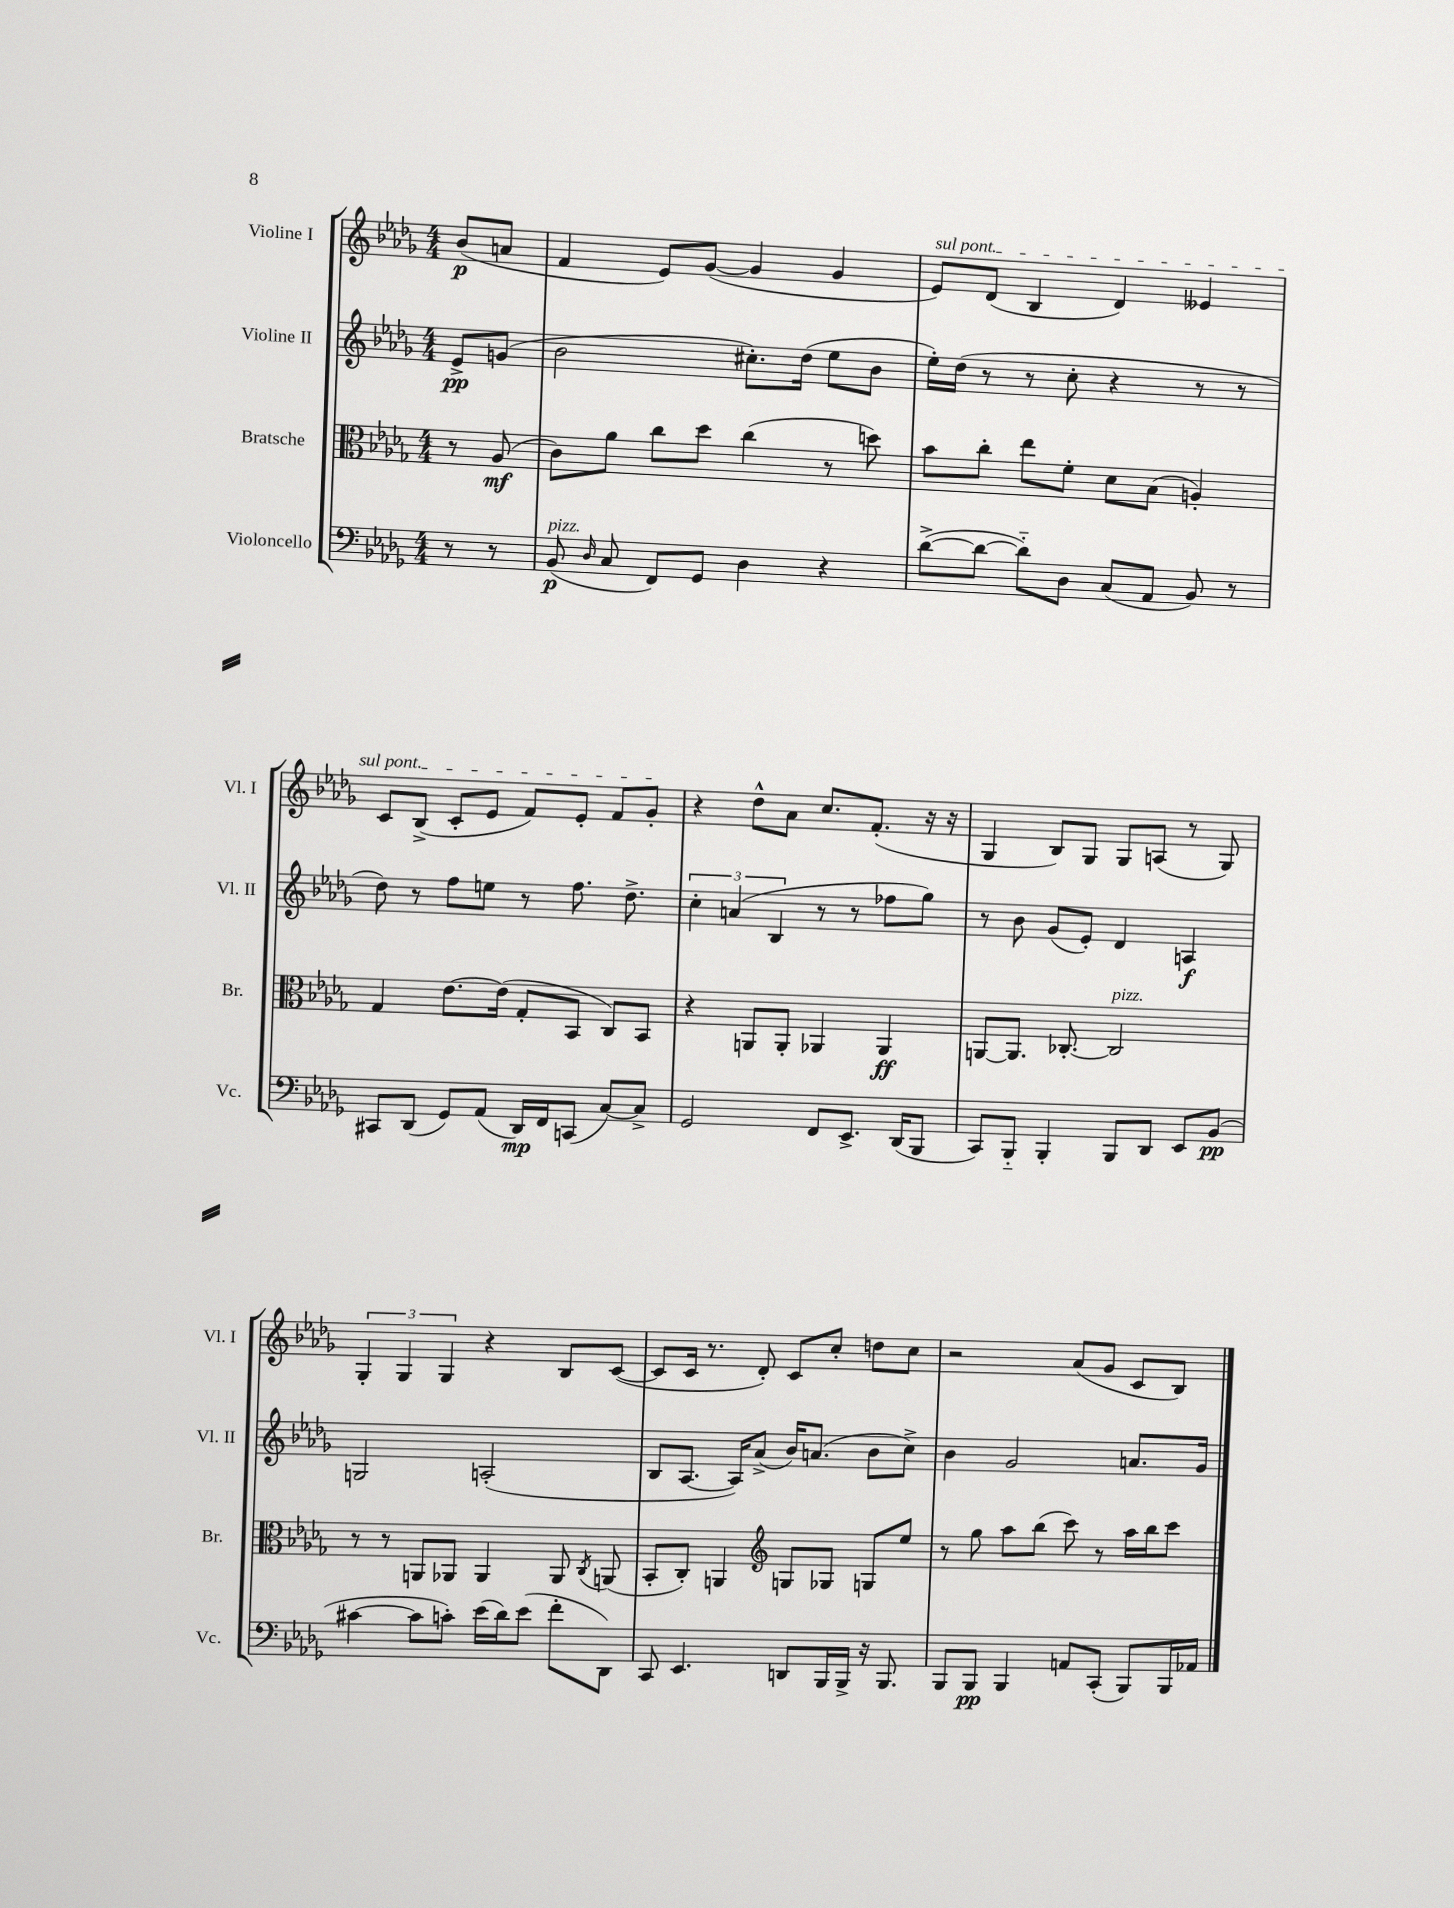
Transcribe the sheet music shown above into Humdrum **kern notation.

**kern	**dynam	**kern	**dynam	**kern	**dynam	**kern	**dynam
*part4	*part4	*part3	*part3	*part2	*part2	*part1	*part1
*staff4	*staff4	*staff3	*staff3	*staff2	*staff2	*staff1	*staff1
*I"Violoncello	*	*I"Bratsche	*	*I"Violine II	*	*I"Violine I	*
*I'Vc.	*	*I'Br.	*	*I'Vl. II	*	*I'Vl. I	*
*clefF4	*	*clefC3	*	*clefG2	*	*clefG2	*
*k[b-e-a-d-g-]	*	*k[b-e-a-d-g-]	*	*k[b-e-a-d-g-]	*	*k[b-e-a-d-g-]	*
*M4/4	*	*M4/4	*	*M4/4	*	*M4/4	*
=	=	=	=	=	=	=	=
8r	.	8r	.	8e-^/L	pp	(8b-/L	p
8r	.	(8A-/	mf	(8gn/J	.	8an/J	.
=1	=1	=1	=1	=1	=1	=1	=1
!LO:TX:a:i:t=pizz.	!	!	!	!	!	!	!
(8BB-/	p	8c\L)	.	2b-\	.	4f/	.
16qqD-/	.	.	.	.	.	.	.
8C/	.	8a-\J	.	.	.	.	.
8FF/L)	.	8cc\L	.	.	.	8e-/L)	.
8GG-/J	.	8dd-\J	.	.	.	([8g-/J	.
4D-\	.	(4cc\	.	8.cc#X'\L)	.	4g-/]	.
.	.	.	.	(16dd-\Jk	.	.	.
4r	.	8r	.	8ee-\L	.	4g-/	.
.	.	8ddn\)	.	8b-\J	.	.	.
=2	=2	=2	=2	=2	=2	=2	=2
!	!	!	!	!	!	!LO:TX:a:i:t=sul pont.	!
([8d-^\L	.	8b-\L	.	16ee-'\LL)	.	8e-/L)	.
.	.	.	.	(16dd-\JJ	.	.	.
8d-\J_	.	8cc'\J	.	8r	.	(8d-/J	.
8d-\L])	.	8ee-\L	.	8r	.	4B-/	.
8D-\J	.	8f'\J	.	8cc'\	.	.	.
(8C/L	.	8d-\L	.	4r	.	4d-/)	.
8AA-/J	.	(8B-\J	.	.	.	.	.
8BB-/)	.	4An'/)	.	8r	.	4e--X/	.
8r	.	.	.	8r	.	.	.
!!LO:LB:g=z
=3	=3	=3	=3	=3	=3	=3	=3
8CC#X/L	.	4G-/	.	8dd-\)	.	8c/L	.
(8DD-/J	.	.	.	8r	.	(8B-^/J	.
8GG-/L)	.	[8.e-\L	.	8ff\L	.	8c'/L	.
(8AA-/J	.	.	.	8een\J	.	8e-/J	.
.	.	(16e-\Jk]	.	.	.	.	.
16DD-/LL)	mp	8G-'/L	.	8r	.	8f/L)	.
16FF/J	.	.	.	.	.	.	.
(8CCn/J	.	8BB-/J	.	8.ff\	.	8e-'/J	.
[8C/L)	.	8C/L)	.	.	.	8f/L	.
.	.	.	.	8.dd-^\	.	.	.
8C^/J]	.	8BB-/J	.	.	.	8g-'/J	.
=4	=4	=4	=4	=4	=4	=4	=4
2GG-/	.	4r	.	6cc'\	.	4r	.
.	.	.	.	(6an/	.	.	.
.	.	8AAn/L	.	.	.	8dd-^^\L	.
.	.	.	.	6B-/	.	.	.
.	.	8AA'/J	.	.	.	8a-\J	.
8FF/L	.	4AA-X/	.	8r	.	8.cc/L	.
8.EE-^/J	.	.	.	8r	.	.	.
.	.	.	.	.	.	(8.f'/J	.
.	.	4AA-/	ff	8ff-X\L	.	.	.
(16DD-/KL	.	.	.	.	.	.	.
8BBB-/J	.	.	.	8gg-\J)	.	16r	.
.	.	.	.	.	.	16r	.
=5	=5	=5	=5	=5	=5	=5	=5
8CC/L)	.	[8AAn/L	.	8r	.	4G-/	.
8BBB-/J	.	8.AA/J]	.	8b-\	.	.	.
4BBB-'/	.	.	.	(8g-/L	.	8B-/L)	.
.	.	[8.C-X'/	.	.	.	.	.
.	.	.	.	8e-'/J)	.	8G-/J	.
!	!	!LO:TX:a:i:t=pizz.	!	!	!	!	!
8BBB-/L	.	2C-/]	.	4d-/	.	8G-/L	.
8DD-/J	.	.	.	.	.	(8An/J	.
8EE-/L	.	.	.	4An/	f	8r	.
(8BB-/J	pp	.	.	.	.	8G-/)	.
!!LO:LB:g=z
=6	=6	=6	=6	=6	=6	=6	=6
[4c#X\	.	8r	.	2Gn/	.	6G-'/	.
.	.	8r	.	.	.	.	.
.	.	.	.	.	.	6G-/	.
8c#\L]	.	8AAn/L	.	.	.	.	.
.	.	.	.	.	.	6G-/	.
8cn'\J)	.	8AA-X/J	.	.	.	.	.
(16e-\LL	.	4AA-/	.	(2An'/	.	4r	.
16d-\J)	.	.	.	.	.	.	.
(8e-\J	.	.	.	.	.	.	.
8f'\L	.	8AA-/	.	.	.	8B-/L	.
.	.	8qC/	.	.	.	.	.
8DD-\J)	.	(8AAn/	.	.	.	([8c/J	.
=7	=7	=7	=7	=7	=7	=7	=7
8CC/	.	8BB-'/L	.	8B-/L	.	8c/L]	.
4.EE-/	.	8C'/J)	.	[8.A-/J	.	16c/Jk	.
.	.	.	.	.	.	8.r	.
.	.	4AAn/	.	.	.	.	.
.	.	.	.	16A-/KL])	.	.	.
.	.	.	.	(8a-^/J	.	8d-'/)	.
*	*	*clefG2	*	*	*	*	*
8DDn/L	.	8Gn/L	.	16b-/KL)	.	8c/L	.
.	.	.	.	(8.an/J	.	.	.
16BBB-/L	.	8G-X/J	.	.	.	8cc'/J	.
16BBB-^/JJ	.	.	.	.	.	.	.
16r	.	8Gn/L	.	8b-\L	.	8ddn\L	.
8.BBB-/	.	.	.	.	.	.	.
.	.	8ee-/J	.	8cc^\J)	.	8cc\J	.
=8	=8	=8	=8	=8	=8	=8	=8
8BBB-/L	.	8r	.	4b-\	.	2r	.
8BBB-/J	pp	8gg-\	.	.	.	.	.
4BBB-/	.	8aa-\L	.	2g-/	.	.	.
.	.	(8bb-\J	.	.	.	.	.
8AAn/L	.	8ccc\)	.	.	.	(8a-/L	.
(8CC'/J	.	8r	.	.	.	8g-/J	.
8BBB-/L)	.	16aa-\LL	.	8.an/L	.	8c/L	.
.	.	16bb-\J	.	.	.	.	.
16BBB-/L	.	8ccc\J	.	.	.	8B-/J)	.
16AA-X/JJ	.	.	.	16g-/Jk	.	.	.
==	==	==	==	==	==	==	==
*-	*-	*-	*-	*-	*-	*-	*-
